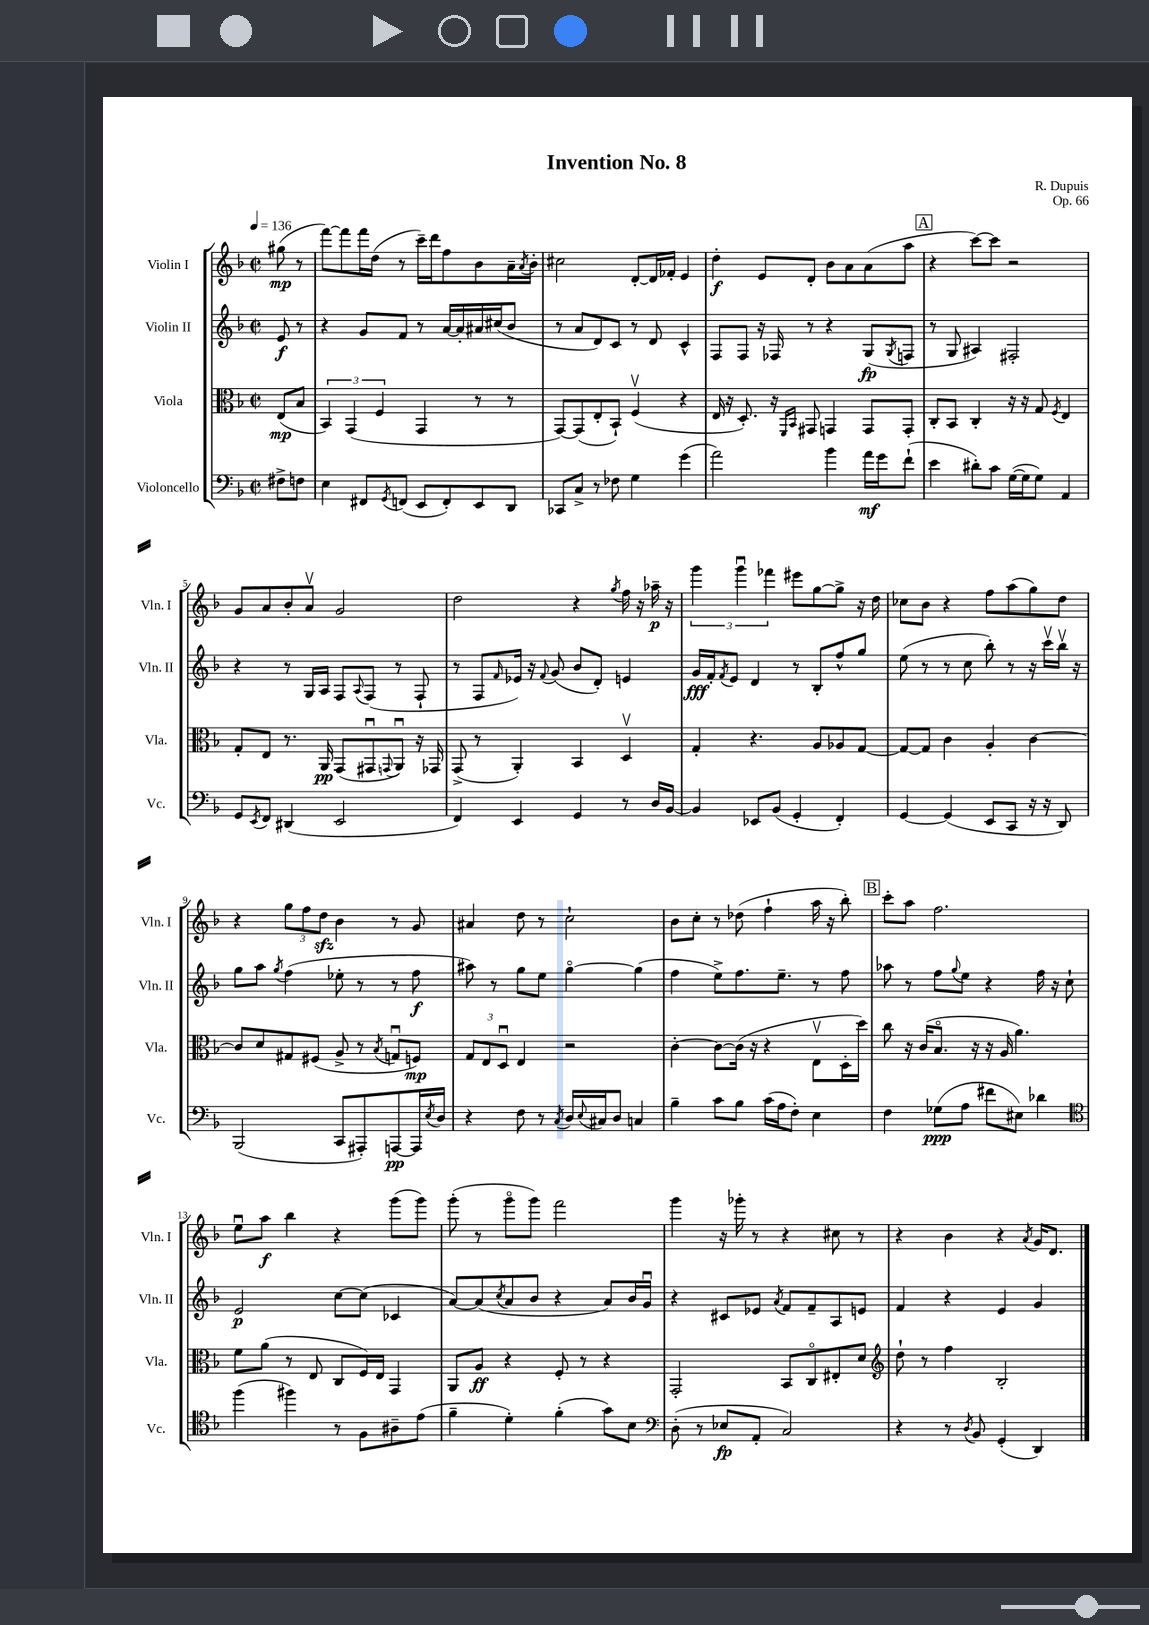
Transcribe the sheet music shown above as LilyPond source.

\header { title = "Invention No. 8" composer = "R. Dupuis" opus = "Op. 66" }
<<
\new StaffGroup <<
\new Staff = "s0" \with { instrumentName = "Violin I" shortInstrumentName = "Vln. I" } {
    \clef treble \key f \major \defaultTimeSignature \time 2/2 \partial 4 \tempo 4 = 136
    gis''8\mp( r8 |
    f'''8~) f'''8 f'''16 d''16( r8 c'''16--) d'''16 f''8 bes'8 a'16-- \acciaccatura { a'8 } bes'16-. |
    cis''2 d'8~-. d'16 fes'16-. e'4 |
    d''4-.\f e'8 d'8-. bes'8 a'8 a'8( a''8 |
    \mark \markup { \box "A" } r4 c'''8~) c'''8 r2 |
    g'8 a'8 bes'8-. a'8\upbow g'2 |
    d''2 r4 \acciaccatura { g''8 } f''16 r16 aes''16--\p r16 |
    \tuplet 3/2 { g'''4 g'''4\downbow fes'''4 } eis'''8 g''8~ g''8-> r16 d''16 |
    ces''8 bes'8 r4 f''8 a''8( g''8) d''8 |
    r4 \tuplet 3/2 { g''8 f''8 d''8\sfz } bes'4 r8 g'8 |
    ais'4 d''8 r8 c''2-! |
    bes'8 c''8-. r8 des''8( f''4-! a''16 r16 bes''8-.) |
    \mark \markup { \box "B" } c'''8-. a''8 f''2. |
    e''8\downbow a''8\f bes''4 r4 g'''8( g'''8) |
    g'''8-.( r8 g'''8\flageolet g'''8) f'''2 |
    g'''4 r16 ges'''16-. r8 r4 cis''8 r8 |
    r4 bes'4 r4 \acciaccatura { a'8 } g'16 d'8. \bar "|." |
}
\new Staff = "s1" \with { instrumentName = "Violin II" shortInstrumentName = "Vln. II" } {
    \clef treble \key f \major \defaultTimeSignature \time 2/2 \partial 4
    e'8\f r8 |
    r4 g'8 f'8 r8 a'16~ a'16-. ais'16 cis''16( bes'8 |
    r8 a'8 d'8) c'8 r8 d'8 c'4-^ |
    f8 f8 r16 fes16 r8 r4 g8\fp( \acciaccatura { g8 } f8 |
    \mark \markup { \box "A" } r8 g8 ais4) fis2-. |
    r4 r8 g16 a16 f8 \appoggiatura { a8 } f8( r8 f8-! |
    r8 f8 \grace { f'16 } ees'16) r16 \appoggiatura { f'8 } g'8( bes'8 d'8-.) e'4 |
    g'16\fff f'16-. \acciaccatura { f'8 } e'8 d'4 r8 bes8-. f''8-^ g''8 |
    e''8( r8 r8 c''8 bes''8-.) r8 r16 c'''16\upbow bes''16\upbow r16 |
    g''8 a''8 \acciaccatura { g''8 } f''4( ees''8-. r8 r8 f''8\f |
    ais''8) r8 g''8 e''8 g''4~\flageolet g''4( |
    f''4 e''8->) f''8. e''8.-- r8 f''8 |
    \mark \markup { \box "B" } aes''8 r8 f''8 \appoggiatura { g''8 } e''8 r4 f''16 r16 c''8-! |
    e'2\p c''8~ c''8( ces'4 |
    a'8~) a'8( \acciaccatura { c''8 } a'8 bes'8 r4 a'8) bes'16 g'16\downbow |
    r4 cis'8 ees'8 \acciaccatura { a'8 } f'8 f'8-- a8 e'8 |
    f'4 r4 e'4 g'4 \bar "|." |
}
\new Staff = "s2" \with { instrumentName = "Viola" shortInstrumentName = "Vla." } {
    \clef alto \key f \major \defaultTimeSignature \time 2/2 \partial 4
    e8\mp( bes8 |
    \tuplet 3/2 { bes,4) g,4( f4 } g,4 r8 r8 |
    g,8~) g,8( e8-. bes,8-!) f4\upbow( r4 |
    e16 r16 d8.-.) r16 \grace { f,16 bes,16 } gis,8 g,4 g,8 g,8-. |
    \mark \markup { \box "A" } c8-. bes,8 c4-. r16 r16 g8 \acciaccatura { f8 } e4 |
    g8-. e8 r8. a,16\pp g,8( gis,8\downbow \appoggiatura { g,8 } a,8\downbow) r16 ges,16 |
    g,8->( r8 a,4-.) bes,4 d4\upbow |
    g4-. r4. a8 aes8 g8~ |
    g8~ g8 c'4 a4-. c'4~ |
    c'8 d'8 gis8 fis8( a8-> r8 \acciaccatura { bes8 } g8\downbow f8\mp) |
    \tuplet 3/2 { g8 e8 d8\downbow } e4 r2 |
    c'4~-. c'8~ c'16( r16 r4 e8\upbow d16-. d''16) |
    \mark \markup { \box "B" } c''8 r16 c'16( bes8.\flageolet r16 r16 a16 a'4.) |
    f'8 a'8( r8 e8 c8 f16) e16 g,4 |
    a,8 a8\ff r4 f8-. r8 r4 |
    g,2-. bes,8 c8\flageolet eis8-. d'8 |
    \clef treble d''8-! r8 f''4 bes2-. \bar "|." |
}
\new Staff = "s3" \with { instrumentName = "Violoncello" shortInstrumentName = "Vc." } {
    \clef bass \key f \major \defaultTimeSignature \time 2/2 \partial 4
    fis8-> f8 |
    e4 fis,8 \acciaccatura { g,8 } f,8( e,8 f,8-.) e,8 d,8 |
    ces,8 c8-> r8 fes8 g4 g'4( |
    a'2) bes'4 a'16\mf g'16 f'8-!( |
    \mark \markup { \box "A" } e'4 dis'8-.) c'8 g16~( g16 g8) a,4 |
    g,8 \acciaccatura { e,8 } f,8 dis,4( e,2 |
    f,4) e,4 g,4 r8 d16 bes,16~ |
    bes,4 ees,8 bes,8( g,4-. f,4-.) |
    g,4~ g,4( e,8 c,8 r16 r16 d,8) |
    bes,,2( c,8 ais,,8-.) a,,8~\pp a,,16 \acciaccatura { e8 } d16 |
    r4 f8 r8 \acciaccatura { c8 } d16 \appoggiatura { e8 } cis16 d8 c4 |
    bes4-- c'8 bes8 c'16( a16 f8-.) e4 |
    \mark \markup { \box "B" } f4 ges8\ppp( a8 fis'8 eis8) des'4 |
    \clef tenor f''4( fis''4) r8 f8 ais8-- e'8( |
    f'4-- d'4-.) f'4-.( g'8) bes8 |
    \clef bass d8-.( r8 ees8\fp a,8-. c2) |
    r4 r8 \acciaccatura { d8 } bes,8 g,4-.( d,4) \bar "|." |
}
>>
>>
